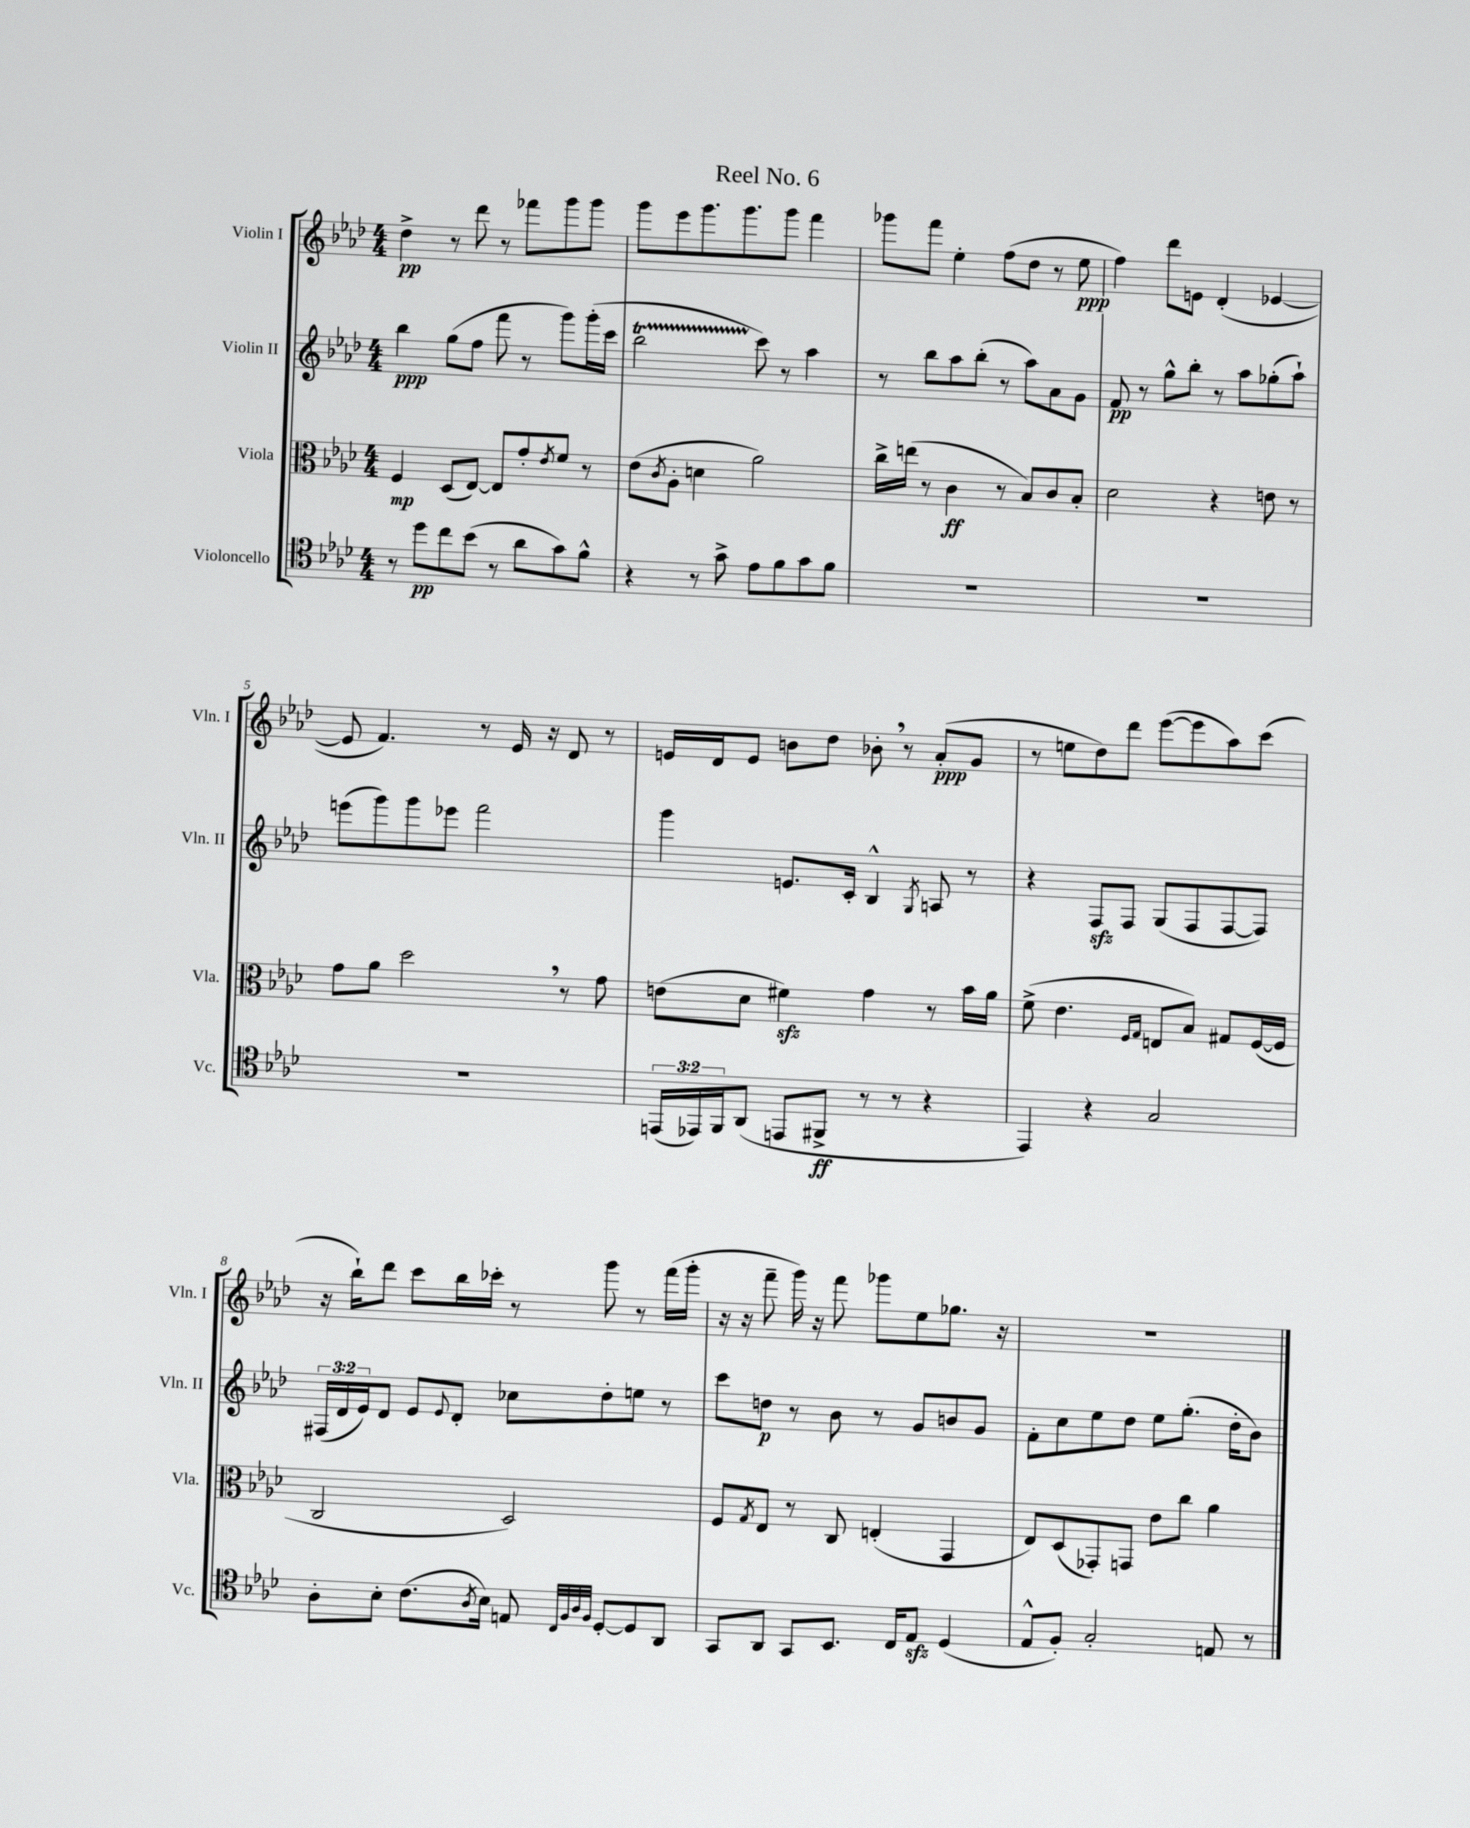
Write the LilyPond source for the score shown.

\header { title = "Reel No. 6" }
<<
\new StaffGroup <<
\new Staff = "s0" \with { instrumentName = "Violin I" shortInstrumentName = "Vln. I" } {
    \clef treble \key aes \major \numericTimeSignature \time 4/4
    des''4->\pp r8 des'''8 r8 fes'''8 g'''8 g'''8 |
    g'''8 ees'''8 g'''8. g'''8. g'''8 f'''4 |
    ges'''8 f'''8 ees''4-. f''8( des''8 r8 ees''8\ppp |
    f''4) des'''8 e'8 des'4-.( ees'4~ |
    ees'8 f'4.) r8 ees'16 r16 des'8 r8 |
    e'16 des'16 e'8 b'8 des''8 bes'8-. \breathe r8 aes'8-.\ppp( g'8 |
    r8 e''8 des''8) des'''8 ees'''8~( ees'''8 aes''8) c'''8( |
    r16 bes''16-!) des'''8 c'''8 bes''16 ces'''16-. r8 g'''8 r8 f'''16( g'''16-. |
    r16 r16 f'''8-- g'''16) r16 f'''8 ges'''8 ees''8 ges''8. r16 |
    R1 \bar "|." |
}
\new Staff = "s1" \with { instrumentName = "Violin II" shortInstrumentName = "Vln. II" } {
    \clef treble \key aes \major \numericTimeSignature \time 4/4 \override Staff.TupletNumber.text = #tuplet-number::calc-fraction-text
    bes''4\ppp g''8( f''8 f'''8 r8 g'''8) g'''16-.( c'''16 |
    bes''2\startTrillSpan c'''8\stopTrillSpan) r8 aes''4 |
    r8 bes''8 aes''8 bes''8-.( r8 aes''8) aes'8 g'8 |
    f'8\pp r8 g''8-^ bes''8-. r8 aes''8 ges''8-.( aes''8-!) |
    e'''8( g'''8) g'''8 ees'''8 f'''2 |
    g'''4 e'8. c'16-. bes4-^ \acciaccatura { g8 } a8 r8 |
    r4 f8\sfz f8 g8( f8 f8~ f8) |
    \tuplet 3/2 { fis16( des'16 ees'16) } des'8 ees'8 \appoggiatura { ees'8 } des'8-. ces''8 des''8-. e''8 r8 |
    c'''8 d''8\p r8 bes'8 r8 g'8 b'8 g'8 |
    f'8-. c''8 ees''8 des''8 ees''8 g''8.-.( des''16-. bes'8) \bar "|." |
}
\new Staff = "s2" \with { instrumentName = "Viola" shortInstrumentName = "Vla." } {
    \clef alto \key aes \major \numericTimeSignature \time 4/4
    f4\mp des8( ees8~) ees8 g'8-. \acciaccatura { ees'8 } f'8 r8 |
    ees'8( \acciaccatura { c'8 } aes8-. d'4 aes'2) |
    c''16-> e''16( r8 c'4\ff r8 bes8) c'8 bes8-. |
    des'2 r4 e'8 r8 |
    g'8 aes'8 des''2 \breathe r8 g'8 |
    e'8( des'8 fis'4\sfz) g'4 r8 bes'16 aes'16 |
    f'8->( ees'4. \grace { f16 g16 } e8 bes8) gis8 f16~( f16 |
    c2 des2) |
    f8 \acciaccatura { g8 } ees8 r8 c8 e4-.( g,4 |
    ees8) des8( ges,8-.) g,8 ees'8 c''8 aes'4 \bar "|." |
}
\new Staff = "s3" \with { instrumentName = "Violoncello" shortInstrumentName = "Vc." } {
    \clef tenor \key aes \major \numericTimeSignature \time 4/4 \override Staff.TupletNumber.text = #tuplet-number::calc-fraction-text
    r8 des''8\pp c''8 bes'8( r8 aes'8 g'8) f'8-^ |
    r4 r8 g'8-> ees'8 f'8 g'8 f'8 |
    R1 |
    R1 |
    R1 |
    \tuplet 3/2 { e,16( ees,16) f,16 } aes,8( e,8 fis,8->\ff r8 r8 r4 |
    ees,4) r4 g2 |
    aes8-. bes8-. c'8.( \acciaccatura { aes8 } bes16) e8 \grace { c32 f32 aes32 f32 } des8~-. des8 aes,8 |
    g,8 aes,8 g,8 bes,8. c16 ees8\sfz des4( |
    ees8-^ f8-.) g2-. e8 r8 \bar "|." |
}
>>
>>
